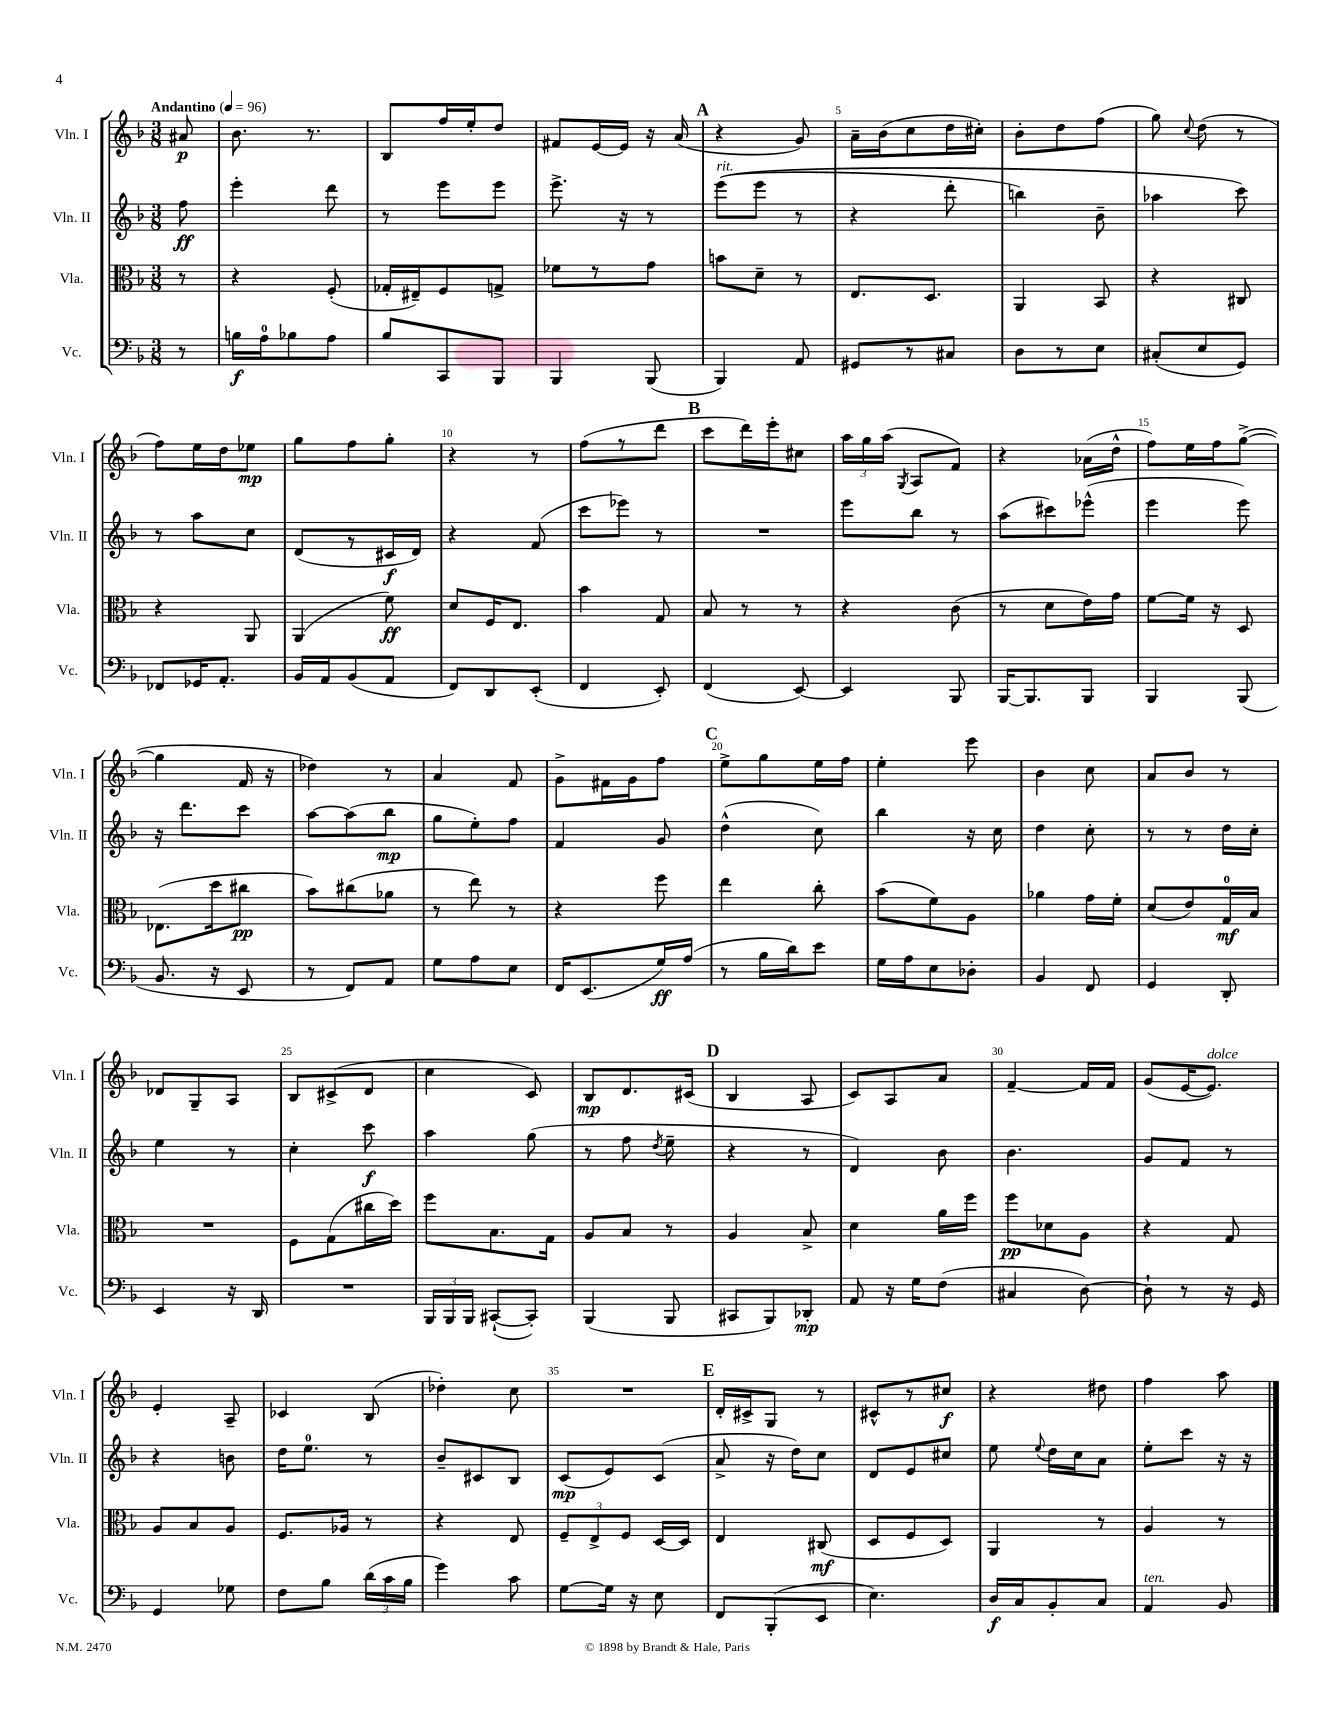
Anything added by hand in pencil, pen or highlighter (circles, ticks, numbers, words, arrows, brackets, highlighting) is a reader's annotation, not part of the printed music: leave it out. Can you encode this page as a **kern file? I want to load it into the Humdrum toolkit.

**kern	**kern	**kern	**kern
*staff4	*staff3	*staff2	*staff1
*clefF4	*clefC3	*clefG2	*clefG2
*k[b-]	*k[b-]	*k[b-]	*k[b-]
*M3/8	*M3/8	*M3/8	*M3/8
*MM96	*MM96	*MM96	*MM96
8r	8r	8ff	8a#
=	=	=	=
16B	4r	4eee'	8.b-
16A	.	.	.
8B-	.	.	.
.	.	.	8.r
8A	(8F'	8ddd	.
=	=	=	=
8B-	16G-'	8r	8B-
.	16E#~)	.	.
8CC	8F	8eee	16ff
.	.	.	16ee'
8BBB-	8G^	8eee	8dd
=	=	=	=
4BBB-	8f-	8.eee^	8f#
.	8r	.	[16e
.	.	16r	16e]
(8BBB-	8g	8r	16r
.	.	.	(16a
=	=	=	=
4BBB-)	8b	&((8eee	4r
.	8d~	8eee	.
8AA	8r	8r	8g)
=	=	=	=
8GG#	8.E	4r	16a~
.	.	.	(16b-
8r	.	.	8cc
.	8.D	.	.
8C#	.	8ddd'	16dd
.	.	.	16cc#')
=	=	=	=
8D	4AA	4bb)	8b-'
8r	.	.	8dd
8E	8BB-	8b-~	(8ff
=	=	=	=
(8C#'	4r	4aa-	8gg)
.	.	.	8qqcc
8E	.	.	(8dd
8GG)	8C#	8ccc&)	8r
=	=	=	=
8FF-	4r	8r	8ff)
16GG-	.	8aa	16ee
8.AA'	.	.	16dd
.	8AA	8cc	8ee-
=	=	=	=
16BB-	(4AA	(8d	8gg
16AA	.	.	.
(8BB-	.	8r	8ff
8AA	8f)	16c#	8gg'
.	.	16d)	.
=	=	=	=
8FF)	8d	4r	4r
8DD	16F	.	.
.	8.E	.	.
(8EE'	.	(8f	8r
=	=	=	=
4FF	4b-	8ccc	(8ff
.	.	8eee-)	8r
8EE')	8G	8r	8ddd
=	=	=	=
(4FF	8B-	4.r	8ccc
.	8r	.	16ddd)
.	.	.	16eee'
[8EE)	8r	.	8cc#
=	=	=	=
4EE]	4r	8eee	24aa
.	.	.	24gg
.	.	.	(24aa
.	.	.	8qG
.	.	8bb-	8A
8BBB-	(8c	8r	8f)
=	=	=	=
[16BBB-	8r	(8aa	4r
8.BBB-]	.	.	.
.	8d	8ccc#)	.
8BBB-	16e)	(8eee-^^	(16a-
.	16g	.	16dd^^
=	=	=	=
4BBB-	[8f	4eee	8ff)
.	16f]	.	16ee
.	16r	.	16ff
(8BBB-	8D	8eee)	([8gg^
=	=	=	=
8.BB-	(8.E-	16r	4gg]
.	.	8.ddd	.
16r	16dd	.	.
8EE	8cc#	8ccc	16f
.	.	.	16r
=	=	=	=
8r	8b-)	[8aa	4dd-)
8FF)	(8cc#	(8aa]	.
8AA	8a-	8bb-	8r
=	=	=	=
8G	8r	8gg	4a
8A	8ee)	8ee')	.
8E	8r	8ff	8f
=	=	=	=
16FF	4r	4f	8g^
(8.EE	.	.	.
.	.	.	16f#
.	.	.	16g
16G)	8ff	8g	8ff
(16A	.	.	.
=	=	=	=
8r	4ee	(4dd^^	8ee^
16B-	.	.	8gg
16d)	.	.	.
8e	8cc'	8cc)	16ee
.	.	.	16ff
=	=	=	=
16G	(8b-	4bb-	4ee'
16A	.	.	.
8E	8f)	.	.
8D-'	8A	16r	8eee
.	.	16cc	.
=	=	=	=
4BB-	4a-	4dd	4b-
8FF	16g	8cc'	8cc
.	16f'	.	.
=	=	=	=
4GG	(8d	8r	8a
.	8e)	8r	8b-
8DD'	16G	16dd	8r
.	16B-	16cc'	.
=	=	=	=
4EE	4.r	4ee	8d-
.	.	.	8G~
16r	.	8r	8A
16DD	.	.	.
=	=	=	=
4.r	8F	4cc'	8B-
.	(8G	.	(8c#^
.	16cc#	8ccc	8d
.	16dd)	.	.
=	=	=	=
24BBB-	8ff	4aa	4cc
24BBB-	.	.	.
24BBB-	.	.	.
([8CC#`	8.B-	.	.
8CC#'])	.	(8gg	8c)
.	16G	.	.
=	=	=	=
(4BBB-	8A	8r	8B-
.	8B-	8ff	8.d
.	.	8qdd	.
8BBB-	8r	8ee~	.
.	.	.	(16c#
=	=	=	=
8CC#	4A	4r	4B-
8BBB-)	.	.	.
8DD-'	8B-^	8r	8A
=	=	=	=
8AA	4d	4d)	8c)
16r	.	.	8A
16G	.	.	.
(8F	16a	8b-	8a
.	16ff	.	.
=	=	=	=
4C#	8ff	4.b-	[4f~
.	8d-	.	.
[8D)	8A	.	16f]
.	.	.	16f
=	=	=	=
8D`]	4r	8g	(8g
8r	.	8f	[16e
.	.	.	8.e])
16r	8G	8r	.
16GG	.	.	.
=	=	=	=
4GG	8A	4r	4e'
.	8B-	.	.
8G-	8A	8b	8A~
=	=	=	=
8F	8.F	16dd	4c-
.	.	8.ee	.
8B-	.	.	.
.	16A-	.	.
(24d	8r	8r	(8B-
24c	.	.	.
24B-	.	.	.
=	=	=	=
4g)	4r	8b-~	4dd-')
.	.	8c#	.
8c	8E	8B-	8cc
=	=	=	=
[8G	12F~	(8c	4.r
.	12E^	.	.
16G]	.	8e)	.
.	12F	.	.
16r	.	.	.
8E	[16D	(8c	.
.	16D]	.	.
=	=	=	=
8FF	4E	8a^	16d'
.	.	.	16c#^
(8BBB-'	.	16r	8G
.	.	16dd)	.
8EE	(8C#	8cc	8r
=	=	=	=
4.E)	8D	8d	8c#^^
.	8F	8e	8r
.	8D)	8cc#	8cc#
=	=	=	=
16D	4AA	8ee	4r
16C	.	.	.
.	.	8qqee	.
8BB-'	.	16dd	.
.	.	16cc	.
8C	8r	8a	8dd#
=	=	=	=
4AA	4A	8ee'	4ff
.	.	8ccc	.
8BB-	8r	16r	8aa
.	.	16r	.
==	==	==	==
*-	*-	*-	*-
